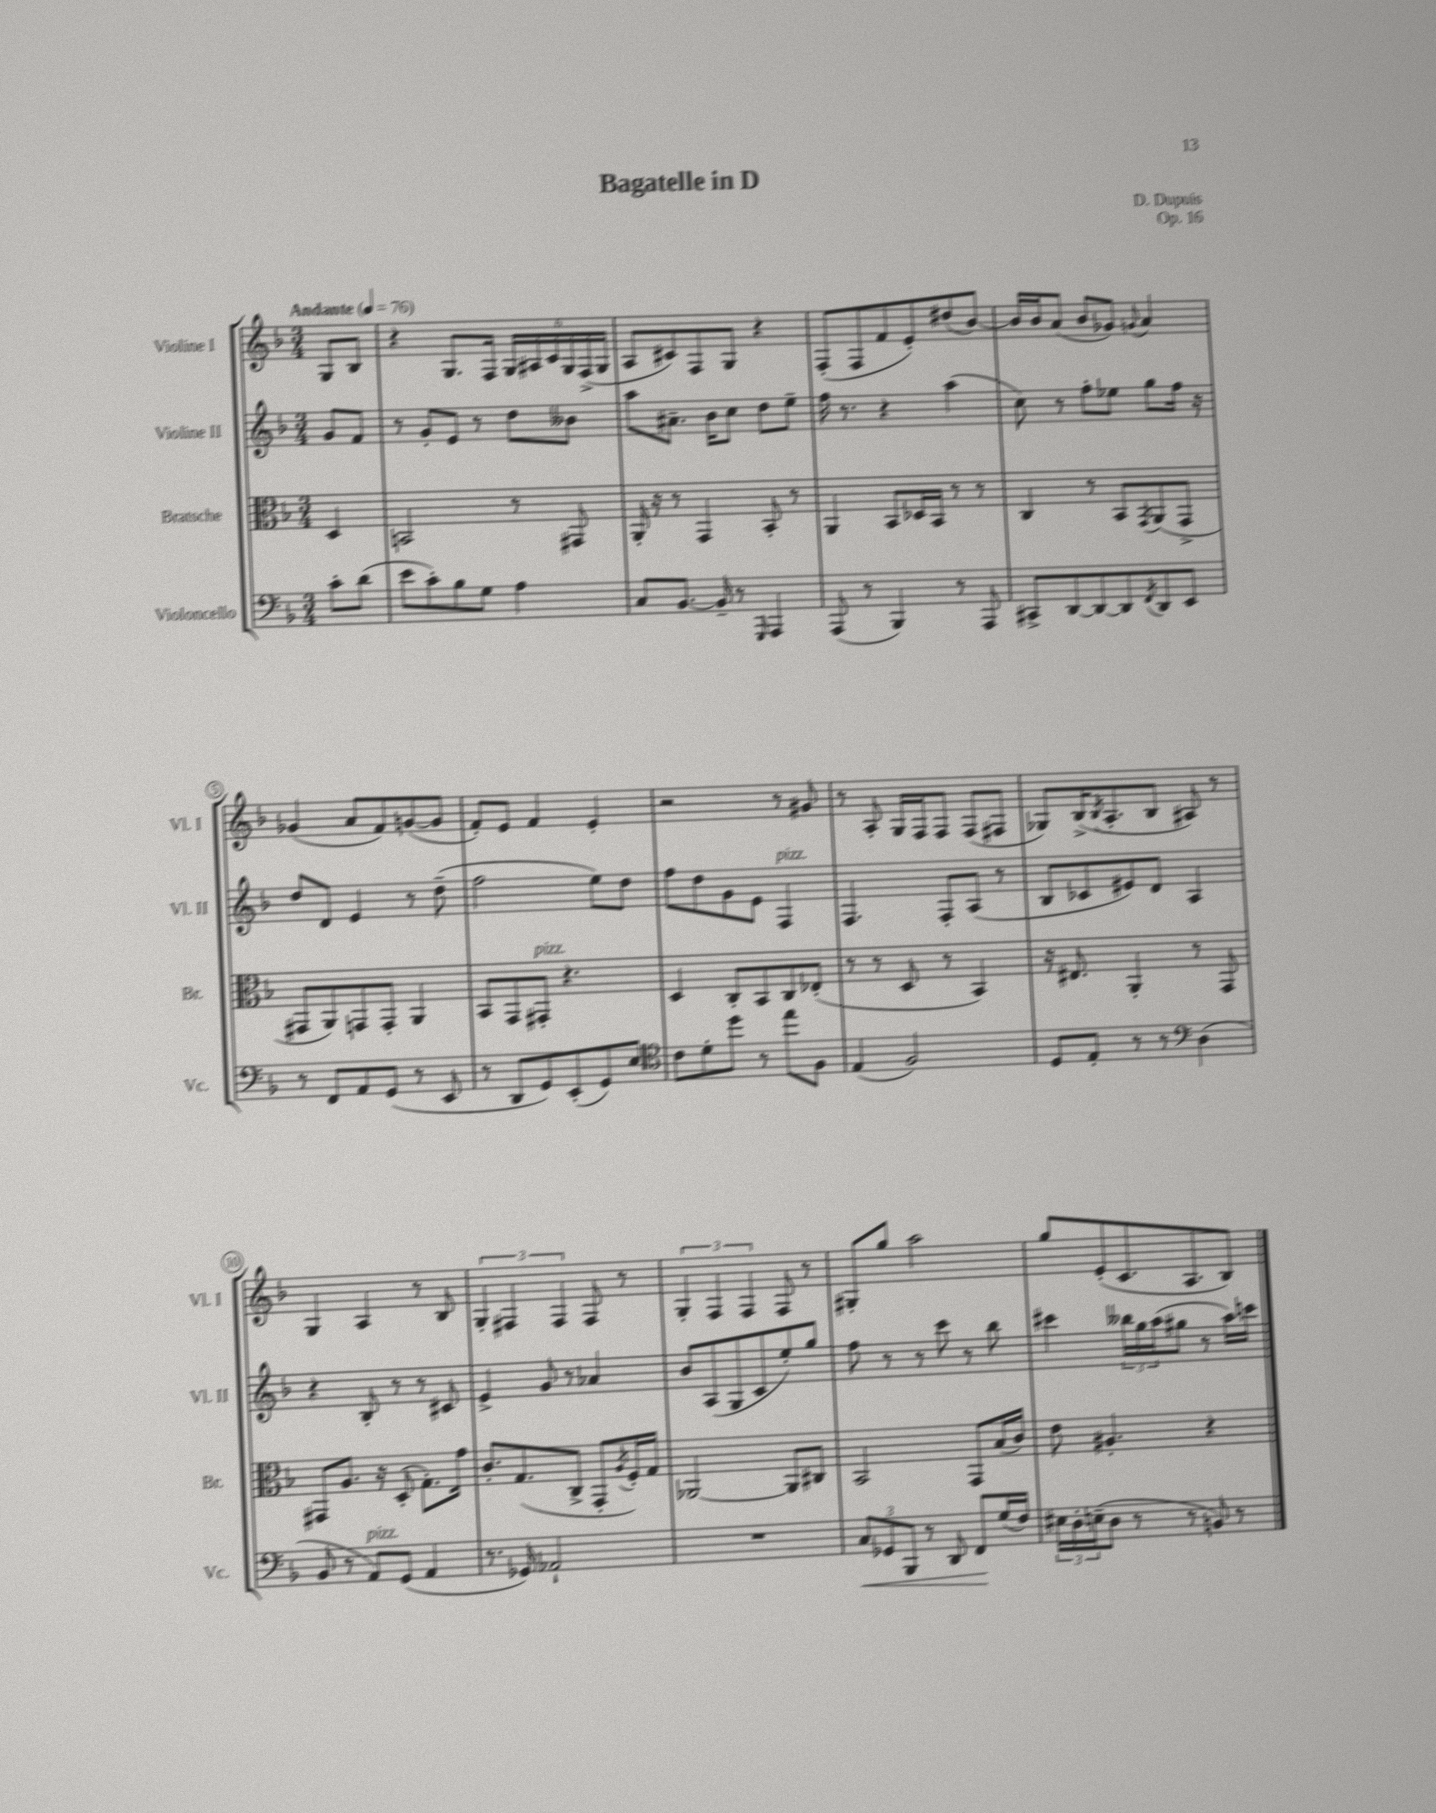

**kern	**dynam	**kern	**kern	**kern
*part4	*part4	*part3	*part2	*part1
*staff4	*staff4	*staff3	*staff2	*staff1
*I"Violoncello	*	*I"Bratsche	*I"Violine II	*I"Violine I
*I'Vc.	*	*I'Br.	*I'Vl. II	*I'Vl. I
*clefF4	*	*clefC3	*clefG2	*clefG2
*k[b-]	*	*k[b-]	*k[b-]	*k[b-]
*M3/4	*	*M3/4	*M3/4	*M3/4
*MM76	*	*MM76	*MM76	*MM76
=	=	=	=	=
!	!	!	!	!LO:TX:a:B:t=Andante
8c'\L	.	4D/	8g/L	8G/L
(8d\J	.	.	8f/J	8B-/J
=1	=1	=1	=1	=1
8e\L	.	2BBn/	8r	4r
8c'\)	.	.	8g'/L	.
8B-\	.	.	8e/J	8.G/L
8G\J	.	.	8r	.
.	.	.	.	16F/Jk
4A\	.	8r	8dd\L	24G/LL
.	.	.	.	24A#X/
.	.	.	.	24c/
.	.	8GG#X/	8b--X\J	24G/
.	.	.	.	(24F^/
.	.	.	.	24G/JJ
=2	=2	=2	=2	=2
8C/L	.	16AA'/	8aa\L	8A/L
.	.	16r	.	.
[8.BB-/J	.	8r	8.a#X~\J	8c#X/)
.	.	4GG/	.	8F/
16BB-~/]	.	.	16b-\KL	.
8r	.	.	8cc\J	8G/J
16qqGGG/	.	.	.	.
4AAA/	.	8BB-'/	8dd\L	4r
.	.	8r	8ee~\J	.
=3	=3	=3	=3	=3
(8AAA/	.	4AA/	16ff\	(8F'/L
.	.	.	8.r	.
8r	.	.	.	8F/
4BBB-/)	.	8BB-/L	4r	8f/
.	.	16D-X/L	.	8e'/)
.	.	16BB-/JJ	.	.
8r	.	8r	(4aa\	(8dd#X/
8AAA/	.	8r	.	[8b-/J)
=4	=4	=4	=4	=4
8CC#X^/L	.	4C/	8cc\)	16b-/LL]
.	.	.	.	16b-/J
[8DD/	.	.	8r	(8a/J
8DD/_	.	8r	8ff'\L	8b-/L
8DD/]	.	8BB-/L	8ee-X\J	8g-X/J)
8qFF/	.	8qGG/	.	8qqgn/
8DD/	.	(8AA/	8gg\L	4a/
8EE/J	.	8GG^/J	16ff\Jk	.
.	.	.	16r	.
!!LO:LB:g=z
=5	=5	=5	=5	=5
8r	.	8GG#X/L	8dd/L	(4g-X/
8FF/L	.	8AA/)	8d/J	.
8AA/	.	8GGn/	4e/	8a/L
(8GG/J	.	8GG'/J	.	8f/)
8r	.	4AA/	8r	([8gn/
8EE/	.	.	(8dd~\	8g/J]
=6	=6	=6	=6	=6
8r	.	8BB-/L	2ff\	8f'/L)
8DD/L	.	8GG/	.	8e/J
!	!	!LO:TX:a:i:t=pizz.	!	!
8GG/)	.	8GG#X'/J	.	4f/
(8EE'/	.	4.r	.	.
8GG/)	.	.	8ee\L)	4e'/
8E/J	.	.	8dd\J	.
=7	=7	=7	=7	=7
*clefC4	*	*	*	*
8c\L	.	4D/	8ff\L	2r
8d'\	.	.	8dd\	.
8dd\J	.	8C'/L	8g\	.
8r	.	8BB-/	8e\J	.
!	!	!	!LO:TX:a:i:t=pizz.	!
8ee\L	.	8C/	4F/	8r
8F\J	.	(8E-X'/J	.	8g#X/
=8	=8	=8	=8	=8
(4E/	.	8r	4.F/	8r
.	.	8r	.	8A'/
2F/)	.	8D/	.	16G/LL
.	.	.	.	16F/J
.	.	8r	8F'/L	8F/J
.	.	4BB-/)	(8A/J	(8F/L
.	.	.	8r	8F#X/J
=9	=9	=9	=9	=9
8D/L	.	16r	8B-/L	8G-X/L)
.	.	8.E#X/	.	.
8E'/J	.	.	8c-X/	(16B-^/K
.	.	.	.	8qB-/
.	.	.	.	8.A'/
8r	.	4AA'/	8e#X/)	.
8r	.	.	8d/J	8B-/J
*clefF4	*	*	*	*
(4D\	.	8r	4A/	8A#X/)
.	.	8GG/	.	8r
!!LO:LB:g=z
=10	=10	=10	=10	=10
8BB-/	.	8GG#X/L	4r	4G/
8r	.	8.A/J	.	.
!LO:TX:a:i:t=pizz.	!	!	!	!
8AA/L)	.	.	8B-'/	4A/
.	.	16r	.	.
(8GG/J	.	(8D'/	8r	.
4AA/	.	8.G'\L)	8r	8r
.	.	.	8c#X/	8B-/
.	.	16g\Jk	.	.
=11	=11	=11	=11	=11
8.r	.	8.c'/L	4e^/	6G'/
.	.	.	.	6F#X/
16GG-X/)	.	(8.G/	.	.
2AA-X`/	.	.	8g/	.
.	.	.	.	6F#/
.	.	8C^/J	8r	.
.	.	8GG'/L	4a-X/	8F#/
.	.	8qA/	.	.
.	.	16F'/L)	.	8r
.	.	16G/JJ	.	.
=12	=12	=12	=12	=12
2.r	.	[2AA-X/	8b-/L	6G'/
.	.	.	(8A/	.
.	.	.	.	6F/
.	.	.	8G/	.
.	.	.	.	6F/
.	.	.	8c/	.
.	.	8AA-/L]	8ee'/)	8F/
.	.	8C#X/J	8gg/J	8r
=13	=13	=13	=13	=13
!	!LO:HP:b	!	!	!
12C/L	<	2BB-/	8ff\	8G#X'/L
12GG-X/	.	.	.	.
.	.	.	8r	8gg/J
12BBB-/J	.	.	.	.
8r	.	.	8r	2aa\
8DD/	.	.	8ccc\	.
8FF/L	.	8GG/L	8r	.
(16G/L	[	(16B-/L	8bb-\	.
16F/JJ)	.	16c/JJ)	.	.
=14	=14	=14	=14	=14
24E#X\LL	.	8e\	4ccc#X\	8gg/L
24D'\	.	.	.	.
(24En~\J	.	.	.	.
8D\J	.	4.A#X'/	.	(8e'/
8r	.	.	24bb--X\LL	8.c/
.	.	.	24gg\	.
.	.	.	(24aa\J	.
8r	.	.	8gg#X\J	.
.	.	.	.	8.A/
8BBn/)	.	4r	8r	.
8r	.	.	16aa\LL)	8B-/J)
.	.	.	16cccn\JJ	.
==	==	==	==	==
*-	*-	*-	*-	*-
